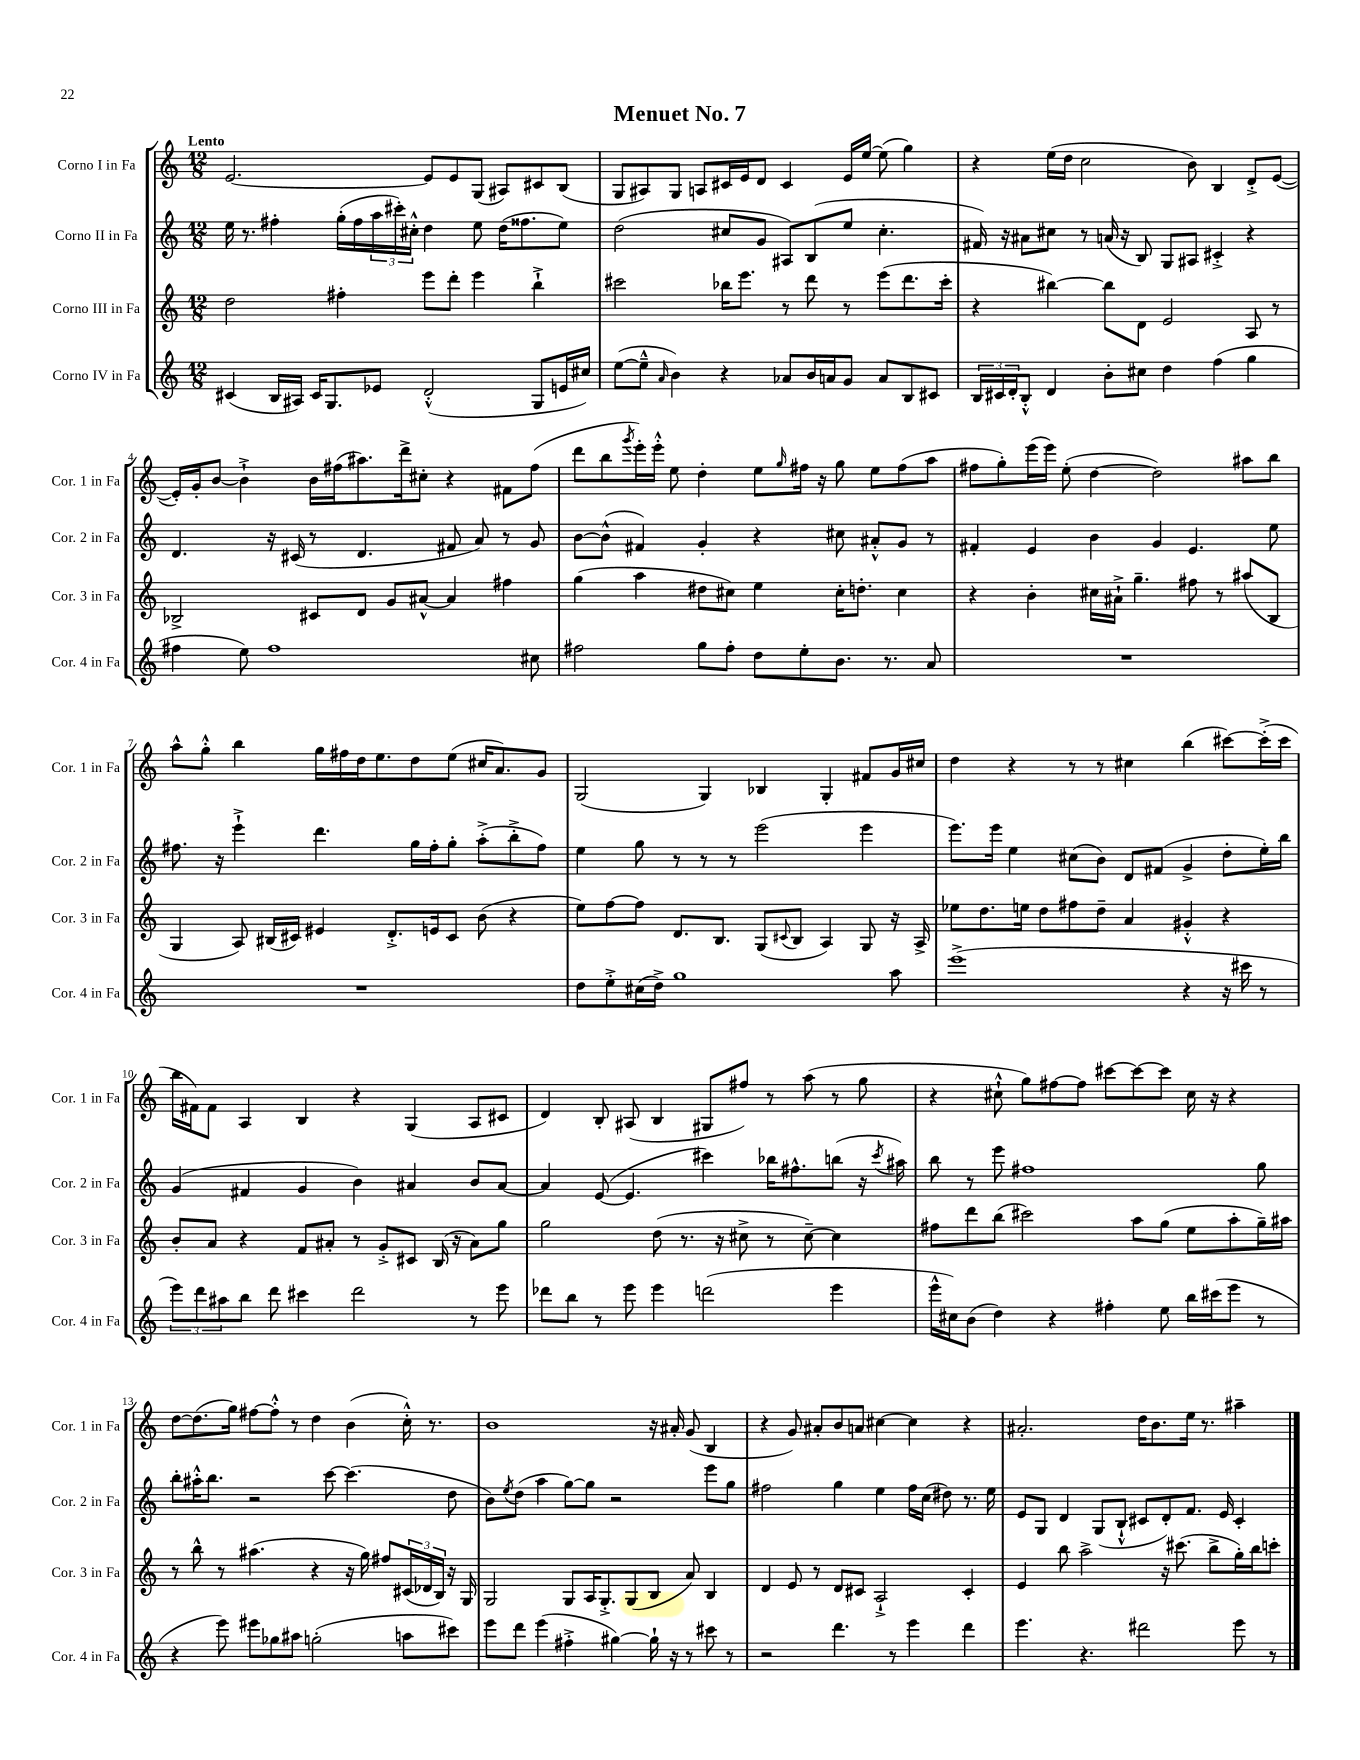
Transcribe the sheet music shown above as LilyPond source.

\header { title = "Menuet No. 7" }
<<
\new StaffGroup <<
\new Staff = "s0" \with { instrumentName = "Corno I in Fa" shortInstrumentName = "Cor. 1 in Fa" } {
    \clef treble \key c \major \numericTimeSignature \time 12/8 \tempo "Lento"
    e'2.~ e'8 e'8 g8( ais8) cis'8 b8( |
    g8 ais8) g8 a8 cis'16 e'16 d'8 cis'4 e'16 e''16~ e''8( g''4) |
    r4 e''16( d''16 c''2 b'8) b4 d'8-.-> e'8~( |
    e'16-.) g'16-. b'8~ b'4-!-> b'16 fis''16( ais''8.) d'''16-> cis''8-. r4 fis'8 fis''8( |
    d'''8 b''8 \acciaccatura { g'''8 } e'''16-.) e'''16-.-^ e''8 d''4-. e''8 \grace { g''16 } fis''16 r16 g''8 e''8 fis''8( a''8 |
    fis''8 g''8-.) e'''16( e'''16) e''8-.( d''4~ d''2) ais''8 b''8 |
    a''8-^ g''8-.-^ b''4 g''16 fis''16 d''16 e''8. d''8 e''8( cis''16 a'8.) g'8 |
    g2( g4) bes4 g4-. fis'8 g'16 cis''16 |
    d''4 r4 r8 r8 cis''4 b''4( cis'''8~) cis'''16-.->( cis'''16 |
    b''16 fis'16) fis'8 a4 b4 r4 g4( a8 cis'8 |
    d'4) b8-. ais8( b4 gis8 fis''8) r8 a''8( r8 g''8 |
    r4 cis''8-!-^ g''8) fis''8~ fis''8 cis'''8~ cis'''8~ cis'''8 cis''16 r16 r4 |
    d''8~ d''8.( g''16) fis''8~ fis''8-.-^ r8 d''4 b'4( c''16-.-^) r8. |
    b'1 r16 ais'16-. g'8( b4 |
    r4 g'8) ais'8-. b'8 a'8 cis''4~ cis''4 r4 |
    ais'2.-. d''16 b'8. e''16 r8. ais''4-- \bar "|." |
}
\new Staff = "s1" \with { instrumentName = "Corno II in Fa" shortInstrumentName = "Cor. 2 in Fa" } {
    \clef treble \key c \major \numericTimeSignature \time 12/8
    e''16 r8. fis''4-. g''16-.( fis''16 \tuplet 3/2 { a''16 cis'''16-.) cis''16-.-^ } d''4 e''8 d''16( fisis''8. e''8) |
    d''2( cis''8 g'8 ais8) b8( e''8 cis''4.-. |
    fis'16) r16 ais'8 cis''8 r8 a'16( r16 b8) g8 ais8 cis'4-.-> r4 |
    d'4. r16 cis'16( r8 d'4. fis'8 a'8) r8 g'8 |
    b'8~ b'8-^( fis'4) g'4-. r4 cis''8 ais'8-.-^ g'8 r8 |
    fis'4-. e'4 b'4 g'4 e'4. e''8 |
    fis''8. r16 e'''4-!-> d'''4. g''16 fis''16-. g''8-. a''8-.->( b''8-.-> fis''8) |
    e''4 g''8 r8 r8 r8 e'''2( e'''4 |
    e'''8.) e'''16 e''4 cis''8( b'8) d'8 fis'8( g'4-> d''8-. e''16-.) b''16 |
    g'4( fis'4 g'4 b'4) ais'4 b'8 ais'8~ |
    ais'4 e'8~( e'4. cis'''4) bes''16 fis''8.-^ b''8( r16 \acciaccatura { cis'''8 } ais''16) |
    b''8 r8 e'''8 fis''1 g''8 |
    b''8-. ais''16-.-^ b''8. r2 c'''8~ c'''4.( d''8 |
    b'8) \acciaccatura { e''8 } d''8( a''4 g''8~) g''8 r2 e'''8 g''8 |
    fis''2 g''4 e''4 fis''16 c''16( dis''8) r8. e''16 |
    e'8 g8 d'4 g8( b8-!-^ cis'8 d'8-.) f'8. e'16 cis'4-. \bar "|." |
}
\new Staff = "s2" \with { instrumentName = "Corno III in Fa" shortInstrumentName = "Cor. 3 in Fa" } {
    \clef treble \key c \major \numericTimeSignature \time 12/8
    d''2 fis''4-. e'''8 d'''8-. e'''4 b''4-!-> |
    cis'''2 bes''16 e'''8. r8 d'''8 r8 e'''8( d'''8. cis'''16-. |
    r4 bis''4~) bis''8 d'8 e'2 a8 r8 |
    bes2-> cis'8 d'8 g'8 ais'8~-^ ais'4 fis''4 |
    g''4( a''4 dis''8 cis''8) e''4 cis''16-. d''8.-. cis''4 |
    r4 b'4-. cis''16 ais'16-!-> g''4.-- fis''8 r8 ais''8( b8 |
    g4 a8) bis16( cis'16) eis'4 d'8.-.-> e'16 cis'8 b'8( r4 |
    e''8) f''8~ f''8 d'8. b8. g8( \appoggiatura { cis'8 } b8 a4) g8 r16 a16-> |
    ees''8 d''8. e''16 d''8 fis''8 d''8-- a'4 gis'4-.-^ r4 |
    b'8-. a'8 r4 f'8 ais'8-. r8 g'8-.-> cis'8 b16( r16 ais'8) g''8 |
    g''2 d''8( r8. r16 cis''8-> r8 cis''8~--) cis''4 |
    fis''8 d'''8 b''8( cis'''2) a''8 g''8( e''8 a''8-. g''16--) ais''16 |
    r8 b''8-^ r8 ais''4.( r4 r16 g''16) fis''8 \tuplet 3/2 { cis'16( des'16 b16) } r16 g16 |
    g2 g8 a16 g8.-.-> g8( b8 a'8) b4 |
    d'4 e'8 r8 d'8 cis'8 a2-!-> cis'4-. |
    e'4 b''8 a''2-> r16 cis'''8.( b''8-> g''16-.) b''16 c'''8-. \bar "|." |
}
\new Staff = "s3" \with { instrumentName = "Corno IV in Fa" shortInstrumentName = "Cor. 4 in Fa" } {
    \clef treble \key c \major \numericTimeSignature \time 12/8
    cis'4( b16 ais16) cis'16 g8. ees'8 d'2-.-^( g8 e'16 cis''16) |
    e''8~( e''8---^ \grace { a'16 } b'4) r4 aes'8 b'16 a'16 g'8 a'8 b8 cis'8 |
    \tuplet 3/2 { b16 cis'16 d'16-. } b8-.-^ d'4 b'8-. cis''8 d''4 f''4( g''4 |
    fis''4 e''8) fis''1 cis''8 |
    fis''2 g''8 fis''8-. d''8 e''8-. b'8. r8. a'8 |
    R1. |
    R1. |
    d''8 e''8-.-> cis''16( d''16->) g''1 a''8 |
    e'''1->( r4 r16 cis'''16 r8 |
    \tuplet 3/2 { e'''8) d'''8 ais''8 } b''8 d'''8 cis'''4 d'''2 r8 e'''8 |
    des'''8 b''8 r8 e'''8 e'''4 d'''2( e'''4 |
    e'''16-^ cis''16) b'8( d''4) r4 fis''4-. e''8 b''16 cis'''16( e'''8 r8 |
    r4 e'''8) eis'''8 ges''8 ais''8 g''2-.( a''8 cis'''8) |
    e'''8 d'''8 e'''4( fis''4-.-> gis''4~) gis''16-! r16 r8 cis'''8 r8 |
    r2 d'''4. r8 e'''4 d'''4 |
    e'''4. r4. dis'''2 e'''8 r8 \bar "|." |
}
>>
>>
